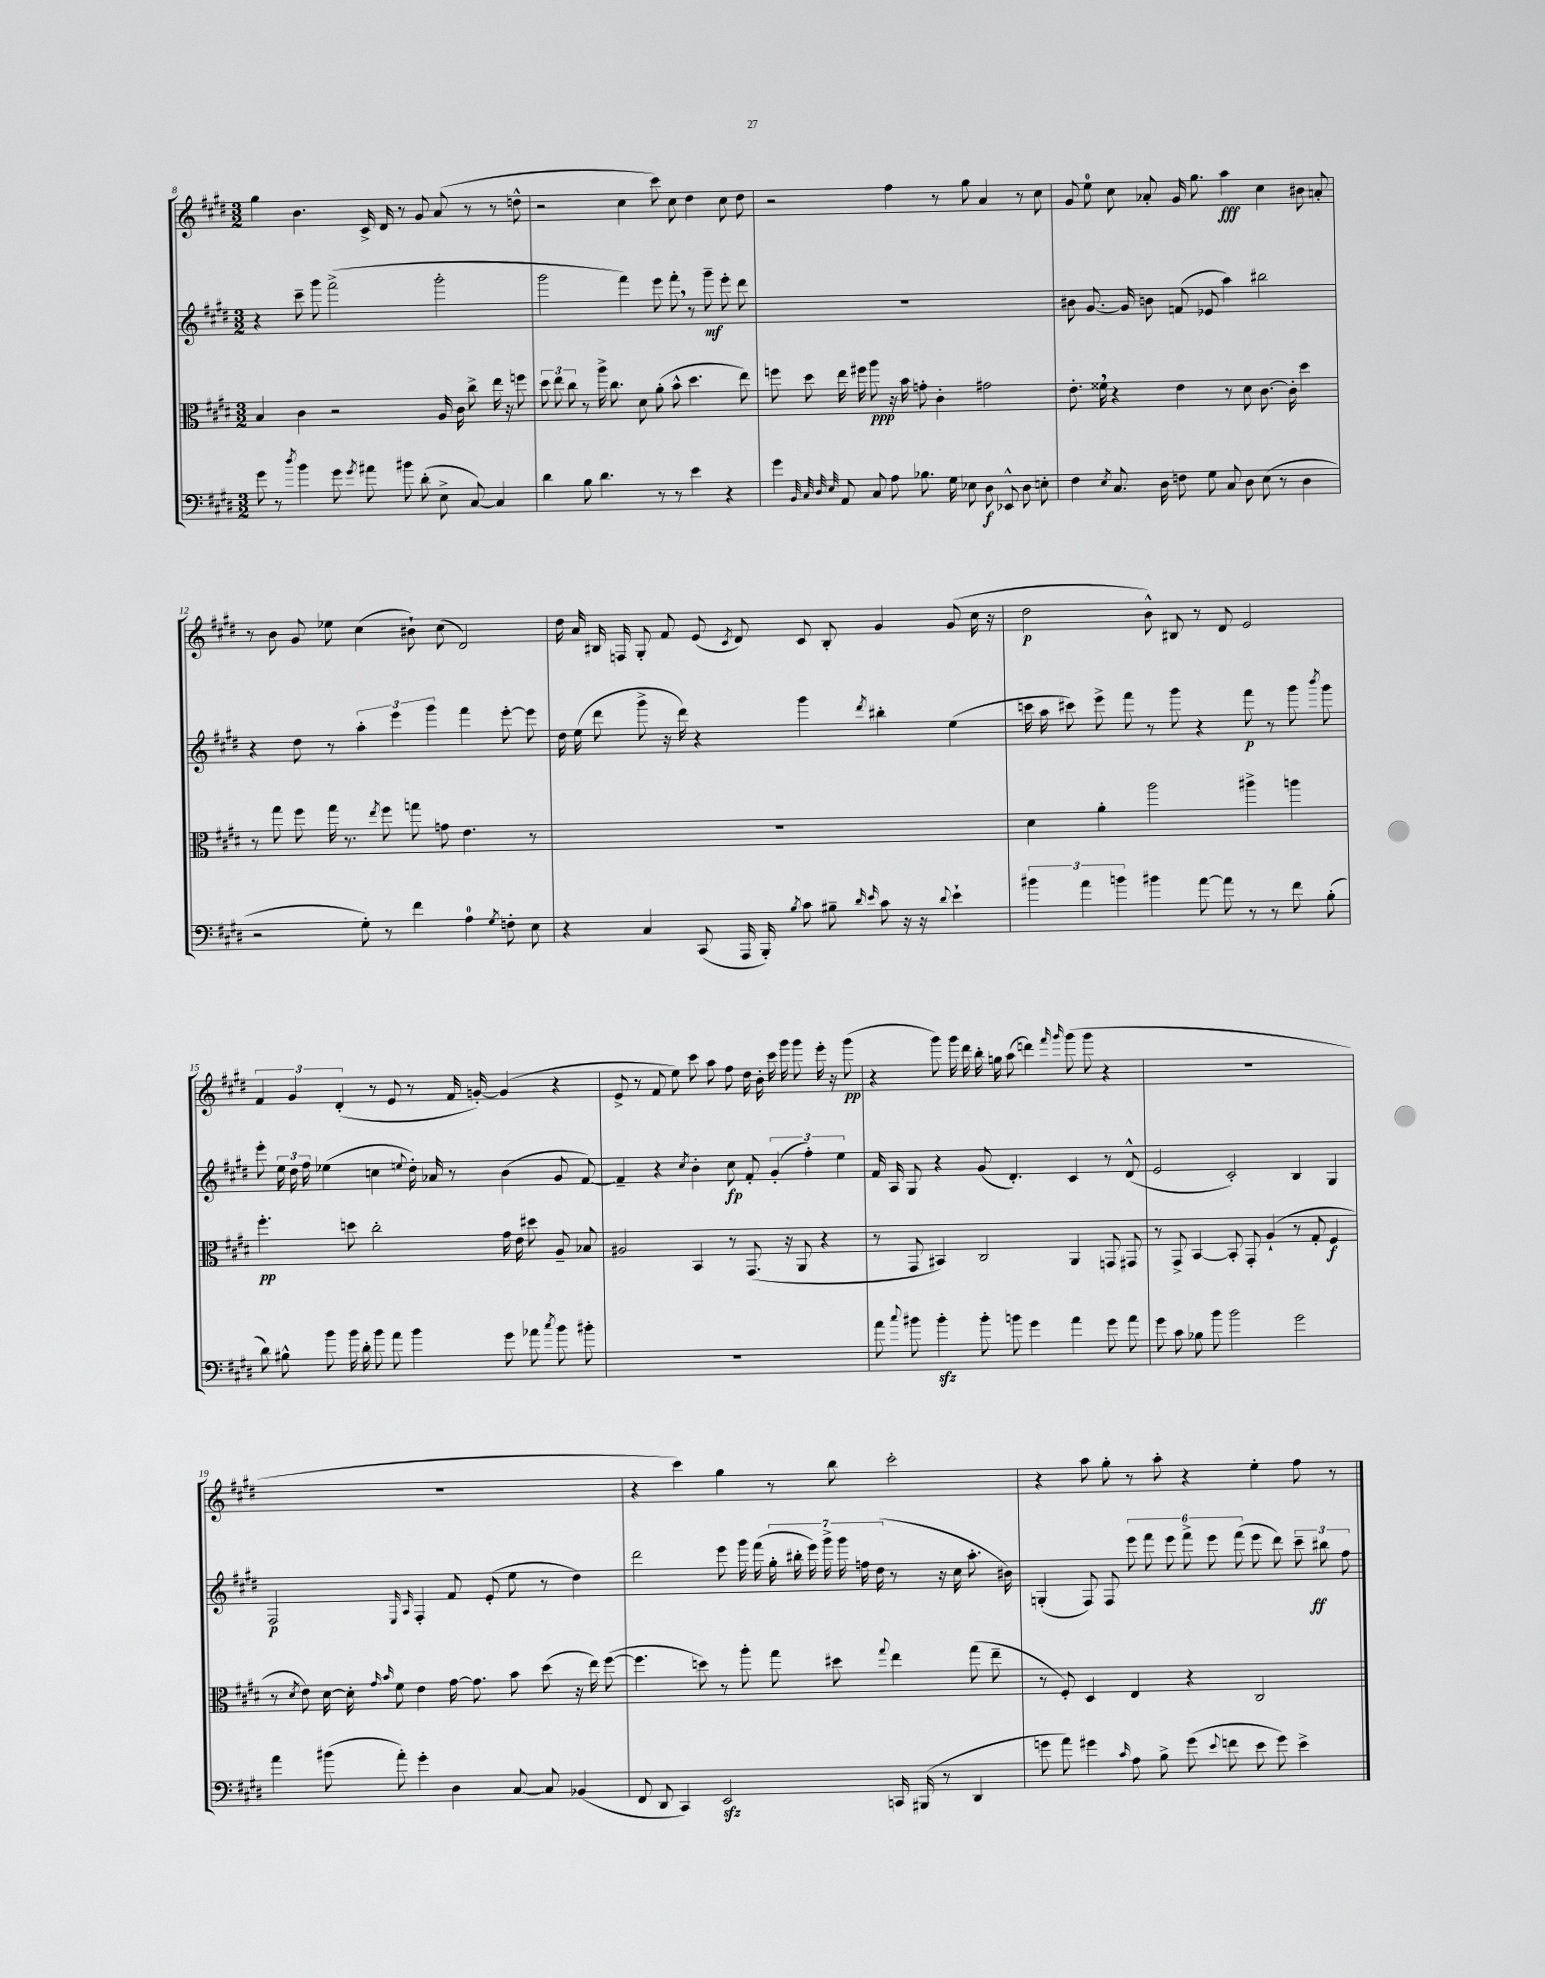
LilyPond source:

<<
\new StaffGroup <<
\new Staff = "s0" {
    \clef treble \key e \major \numericTimeSignature \time 3/2
    \autoBeamOff gis''4 b'4. cis'16-> dis'16 r8 gis'8 a'8( r8 r8 d''8-^ |
    r2 cis''4 cis'''8) cis''8 dis''4 cis''8 dis''8 |
    r2 fis''4 r8 gis''8 a'4 r8 cis''8 |
    gis'8 e''8-0 cis''8 aes'8-. gis'16 gis''8. a''4\fff cis''4 bis'8 a'8-. |
    r8 b'8 gis'8 ees''8 cis''4( bis'8-!) cis''8( dis'2) |
    dis''16 a'16 bis16 f16 gis8-. fis'8 e'8( \acciaccatura { cis'8 } dis'8) cis'8 bis8-. gis'4 gis'8( cis''16 r16 |
    dis''2\p b'8-^) bis8 r8 dis'8 e'2 |
    \tuplet 3/2 { fis'4 gis'4 dis'4-.( } r8 e'8 r8 fis'16 g'16~-.) g'4( r4 |
    e'8-> r8 fis'8 e''8) cis'''8 a''8 fis''8 dis''16 b'16-. cis'''16 gis'''16 gis'''8 e'''16-. r16 gis'''8\pp( |
    r4 gis'''8) gis'''16 dis'''16 b''16-. g''16 a''8( d'''4) \grace { fis'''16 gis'''16 } gis'''8( gis'''8 r4 |
    R1. |
    R1. |
    r4 cis'''4) gis''4 r8 b''8 cis'''2-. |
    r4 a''8 gis''8-. r8 a''8-. r4 e''4-. fis''8 r8 \bar "|." |
}
\new Staff = "s1" {
    \clef treble \key e \major \numericTimeSignature \time 3/2
    \autoBeamOff r4 cis'''8-- gis'''8 fis'''2->( gis'''2-. |
    gis'''2 fis'''4) e'''8 fis'''8-. \breathe r8 gis'''8--\mf e'''8-. dis'''8 |
    R1. |
    bis'8 gis'8.~ gis'16 b'8 f'8( ees'8 a''4) bis''2 |
    r4 dis''8 r8 \tuplet 3/2 { a''4-. e'''4 gis'''4 } fis'''4 e'''8~-. e'''8 |
    dis''16 e''16( dis'''8 gis'''8-> r16 dis'''16) r4 gis'''4 \acciaccatura { dis'''8 } bis''4-. e''4( |
    c'''16 a''16 cis'''8) e'''8-> fis'''8 r8 gis'''8 r4 fis'''8\p r8 gis'''8 \acciaccatura { b'''8 } gis'''8 |
    e'''8-. \tuplet 3/2 { e''16 dis''16 fis''16 } ees''4( c''4 \appoggiatura { e''8 } dis''16-.) aes'16 r8 b'4( gis'8 fis'8~) |
    fis'4-- r4 \acciaccatura { cis''8 } b'4-. cis''8\fp fis'8-. \tuplet 3/2 { gis'4-.( fis''4-.) e''4 } |
    fis'16 a16 gis8 r4 gis'8( dis'4.-.) cis'4 r8 dis'8-^( |
    e'2 cis'2-.) b4 gis4 |
    fis2\p \grace { e16 a16 } fis4-. fis'8 e'8-.( e''8 r8 dis''4) |
    dis'''2 e'''8 gis'''16 fis'''16( \tuplet 7/4 { gis''16-. bis''16-. e'''16) gis'''16-> gis'''16 f''16 dis''16( } r8 r16 cis''16 a''8.-. bis'16) |
    g4-.( fis8) fis8 \tuplet 6/4 { e'''8 fis'''8 e'''8 fis'''8-> e'''8 fis'''8( } e'''8 dis'''8) \tuplet 3/2 { cis'''8-- bis''8\ff fis''8 } \bar "|." |
}
\new Staff = "s2" {
    \clef alto \key e \major \numericTimeSignature \time 3/2
    \autoBeamOff b4 cis'4 r2 a16 cis'16 cis''8-> e''16 r16 f''8 |
    \tuplet 3/2 { dis''8 e''8 cis''8 } r8 a''16-> cis''8. dis'8 a'8-.( b'8-^ dis''4. e''8) |
    f''8 dis''8 e''16 fis''16 a''8\ppp r16 b'16 g'8-. cis'4-. gis'2 |
    e'8.-. fisis'16 \breathe r4 e'4 r8 dis'8 cis'8.~ cis'16-. dis''4 |
    r8 gis''8 fis''8 gis''16 r8. \acciaccatura { e''8 } fis''8 g''8 g'8 e'4. r8 |
    R1. |
    dis'4 a'4-. a''2 ais''4-> a''4 |
    fis''4.-.\pp d''8 cis''2-. gis'16 e'16 dis''8 a8-- bes8 |
    ais2 b,4 r8 gis,8.( r16 a,8 r4 |
    r8 gis,8 bis,4) cis2 a,4 g,8 gis,8 |
    r8 gis,8-> b,4~ b,8-. gis,8-. a4-!( r8 gis8-. fis4\f |
    r8 \acciaccatura { dis'8 } e'8) dis'16~ dis'16-. \grace { gis'16 b'16 } fis'8 e'4 gis'16~ gis'8. b'8 dis''8( r16 e''16) fis''8~( |
    fis''4. d''8) r8 a''8-. gis''8 dis''8 \appoggiatura { gis''8 } e''4 gis''8( e''8-- |
    r8 fis8-.) dis4 e4 r4 cis2 \bar "|." |
}
\new Staff = "s3" {
    \clef bass \key e \major \numericTimeSignature \time 3/2
    \autoBeamOff gis'8 r8 \acciaccatura { dis''8 } b'4 gis'8 \acciaccatura { gis'8 } ais'8 bis'8 dis'8-.( e8-> cis8~) cis4 |
    dis'4 b8 dis'4. r8 r8 e'4 r4 |
    gis'4 \grace { b,32 cis32 dis32 e32 } a,8 cis8 a8 bes8. gis16 ees8 dis8\f ees,8-^ dis8 e8-. |
    fis4 \acciaccatura { e8 } cis8. dis16 f8 gis8 cis8 dis8 e8( r8 dis4 |
    r2 gis8-.) r8 fis'4 a4-0 \acciaccatura { gis8 } f8-. e8 |
    r4 cis4 cis,8( a,,16 b,,16-.) \acciaccatura { b8 } cis'8 bis8-- \grace { dis'16 e'16 } cis'8 r16 r16 \appoggiatura { dis'8 } e'4-! |
    \tuplet 3/2 { bis'4 a'4 b'4 } bis'4 a'8~ a'8 r8 r8 fis'8 b8-.( |
    dis'8) bis8-^ b'8 b'16 dis'16-. b'8 a'8 b'4 gis'8 aes'8 \acciaccatura { cis''8 } b'8 bis'8-. |
    R1. |
    a'8 \appoggiatura { cis''8 } bis'8 bis'4-.\sfz bis'8-. b'8 gis'4 a'4 gis'8 a'8 |
    gis'8 cis'8 bes8 b'8 b'2 gis'2 |
    a'4 bis'8( a'8-.) gis'4-. dis4 cis8~ cis8 bes,4( |
    fis,8 dis,8 cis,4) e,2\sfz c,16 bis,,16( r8 dis,4 |
    g'8 a'8) gis'4 \grace { cis'16 } a8 b8-> gis'8( \appoggiatura { e'8 } f'8 e'8 gis'8) e'4-> \bar "|." |
}
>>
>>
\layout { \context { \Score currentBarNumber = #8 } }
